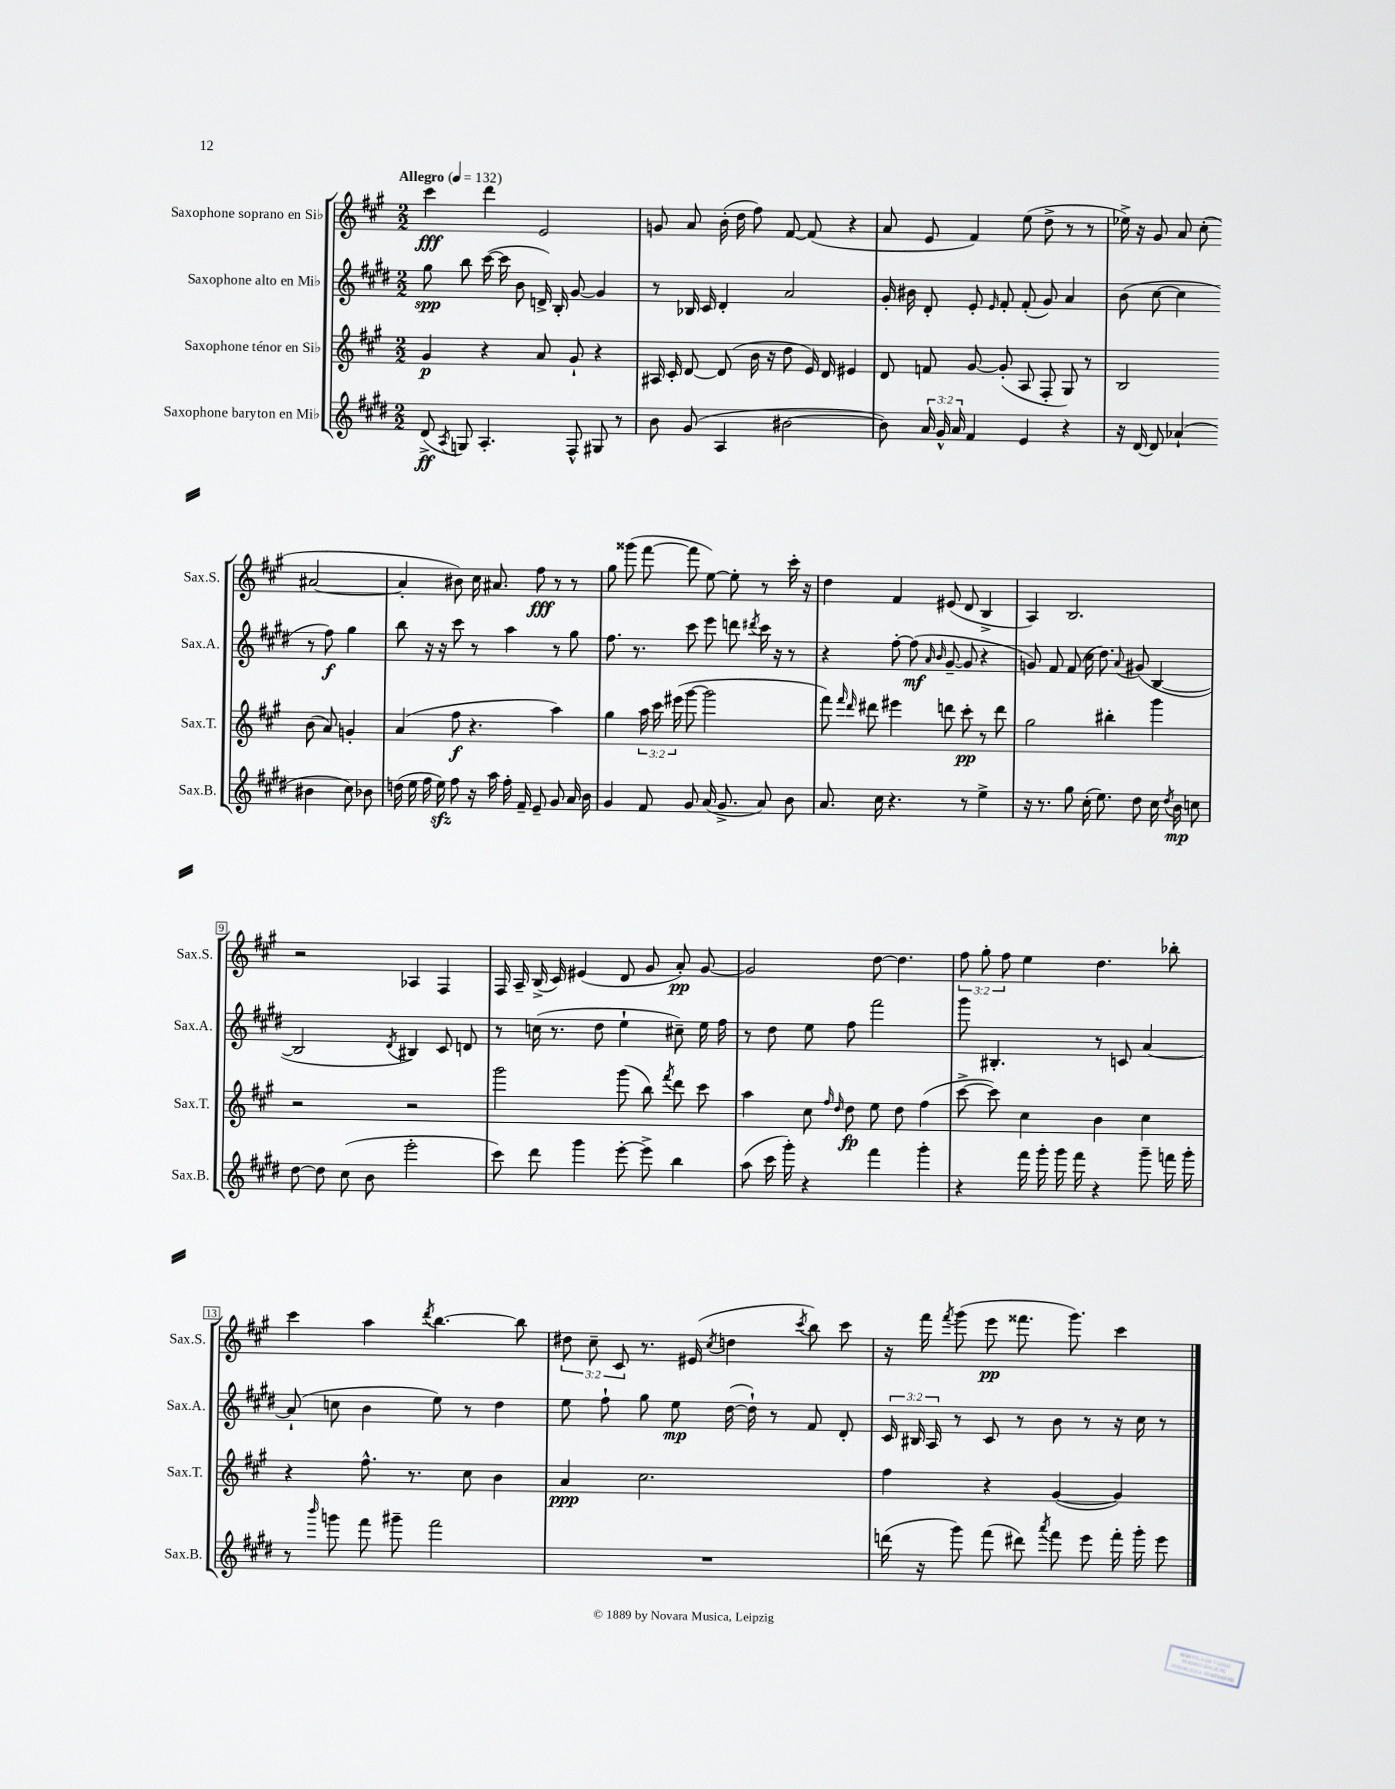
<<
\new StaffGroup <<
\new Staff = "s0" \with { instrumentName = "Saxophone soprano en Sib" shortInstrumentName = "Sax.S." } {
    \clef treble \key a \major \numericTimeSignature \time 2/2 \override Staff.TupletNumber.text = #tuplet-number::calc-fraction-text \tempo "Allegro" 4 = 132
    \autoBeamOff cis'''4\fff d'''4 e'2 |
    g'8 a'8 b'16-.( d''16 fis''8) fis'8~ fis'8( r4 |
    a'8 e'8 fis'4) e''8( d''8-> r8 r8 |
    ees''16->) r16 gis'8 a'8 cis''8-.( ais'2~ |
    ais'4-. bis'8) cis''16 ais'8. fis''8\fff r8 r8 |
    gis''8 gisis'''8( fis'''8~ fis'''8 e''8~) e''8-. r8 cis'''16-. r16 |
    d''4 fis'4 eis'8( d'8 b4-> |
    a4) b2. |
    r2 aes4 fis4 |
    fis16 a16-- b16->( cis'16) eis'4( d'8 gis'8 a'8-.\pp) gis'8~ |
    gis'2 d''8~ d''4. |
    \tuplet 3/2 { fis''8 gis''8-. fis''8 } e''4 d''4. bes''8-. |
    cis'''4 a''4 \acciaccatura { d'''8 } b''4.~ b''8 |
    \tuplet 3/2 { dis''8 cis''8-- cis'8 } r8. eis'16( \acciaccatura { cis''8 } d''4 \acciaccatura { cis'''8 } b''8) cis'''8 |
    r16 fis'''16 \acciaccatura { fis'''8 } gis'''8( e'''8\pp fisis'''8. gis'''8.) cis'''4 \bar "|." |
}
\new Staff = "s1" \with { instrumentName = "Saxophone alto en Mib" shortInstrumentName = "Sax.A." } {
    \clef treble \key e \major \numericTimeSignature \time 2/2 \override Staff.TupletNumber.text = #tuplet-number::calc-fraction-text
    \autoBeamOff gis''8\spp b''8 cis'''16~( cis'''16 b'8 d'16->) b16-. gis'8~ gis'4 |
    r8 bes16 cis'16 dis'4-. a'2 |
    gis'16-. bis'16 dis'8-. e'8-. \grace { e'16 } fis'8-. fis'8-.( gis'8) a'4 |
    b'8( cis''8~ cis''4 r8 fis''8\f) gis''4 |
    b''8 r16 r16 cis'''8 r8 a''4 r8 gis''8 |
    fis''8. r8. cis'''8 e'''8 d'''8 \acciaccatura { dis'''8 } cis'''16 r16 r8 |
    r4 fis''8~-. fis''8\mf( \grace { a'16 b'16 } gis'8~-- gis'8 r4 |
    g'8) fis'8 fis'8( cis''16 dis''8.) \appoggiatura { a'8 } gis'8( b4~ |
    b2 \acciaccatura { dis'8 } bis4) cis'8 d'8 |
    r8 c''16( r8. dis''8 e''4-! cis''8--) e''16 fis''16 |
    r8 dis''8 e''8 fis''8 fis'''2 |
    gis'''8 bis4.-. r8 c'8 a'4~ |
    a'8-!( c''8 b'4 e''8) r8 dis''4 |
    e''8 fis''8-! gis''8 e''8\mp dis''16~( dis''16-!) r8 fis'8 dis'8-. |
    \tuplet 3/2 { cis'16 bis16 a16 } r8 cis'8 r8 b'8 r8 r16 cis''16 r8 \bar "|." |
}
\new Staff = "s2" \with { instrumentName = "Saxophone ténor en Sib" shortInstrumentName = "Sax.T." } {
    \clef treble \key a \major \numericTimeSignature \time 2/2 \override Staff.TupletNumber.text = #tuplet-number::calc-fraction-text
    \autoBeamOff gis'4\p r4 a'8 gis'8-! r4 |
    ais16 cis'16-. d'8~ d'8( b'16 r16 d''8 e'16) d'16 eis'4 |
    d'8 f'8 gis'8~ gis'8-.( a8 fis8-. gis8) r8 |
    b2 b'8( a'8) g'4-. |
    a'4( fis''8\f r4. a''4) |
    gis''4 \tuplet 3/2 { a''16 cis'''16 eis'''16( } gis'''8~ gis'''2 |
    fis'''8) \grace { fis'''16 d'''16 } dis'''8 eis'''4 d'''8 cis'''8-.\pp r8 d'''8 |
    gis''2 bis''4-. gis'''4 |
    r2 r2 |
    gis'''2 gis'''8( b''8) \acciaccatura { fis'''8 } d'''8 cis'''8 |
    a''4 cis''8 \grace { fis''16 d''16 } d''8\fp e''8 d''8 fis''4( |
    cis'''8~-> cis'''8) cis''4 b'4 cis''4 |
    r4 fis''8.-^ r8. cis''8 b'4 |
    a'4\ppp cis''2. |
    fis''4 r4 gis'4~( gis'4) \bar "|." |
}
\new Staff = "s3" \with { instrumentName = "Saxophone baryton en Mib" shortInstrumentName = "Sax.B." } {
    \clef treble \key e \major \numericTimeSignature \time 2/2 \override Staff.TupletNumber.text = #tuplet-number::calc-fraction-text
    \autoBeamOff dis'8->\ff( \acciaccatura { a8 } g8) a4.-. fis8-^ gis8 r8 |
    b'8 gis'8( a4 bis'2~ |
    bis'8) \tuplet 3/2 { a'16 gis'16-^ a'16 } fis'4 e'4 r4 |
    r16 dis'16~ dis'8 aes'4-!( bis'4 cis''8) bes'8 |
    d''16( e''16 fis''16 e''16\sfz) fis''8 r16 a''16 fis''16-. fis'16-- e'8-- gis'8 a'16 b'16 |
    gis'4 fis'8 gis'8 a'16( gis'8.-> a'8) b'8 |
    a'8. cis''16 r4. r8 e''4-> |
    r16 r8. gis''8 cis''16-.( e''8.) dis''8 cis''16 \acciaccatura { dis''8 } b'16\mp c''8 |
    dis''8~ dis''8 cis''8( b'8 e'''2-. |
    cis'''8) dis'''8 gis'''4 e'''8~-. e'''8-> b''4 |
    a''8( cis'''16 gis'''16-.) r4 fis'''4 gis'''4-. |
    r4 fis'''16 gis'''16-. gis'''16 fis'''16 r4 gis'''8-- f'''16 gis'''16-. |
    r8 \grace { b'''16 } g'''8 fis'''8 gis'''8-- fis'''2 |
    R1 |
    d'''16( r16 gis'''8) fis'''8( dis'''8) \acciaccatura { a'''8 } fis'''8 e'''8 fis'''16-. gis'''16-. e'''8 \bar "|." |
}
>>
>>
\layout { \context { \Score \override BarNumber.stencil = #(make-stencil-boxer 0.1 0.3 ly:text-interface::print) } }
